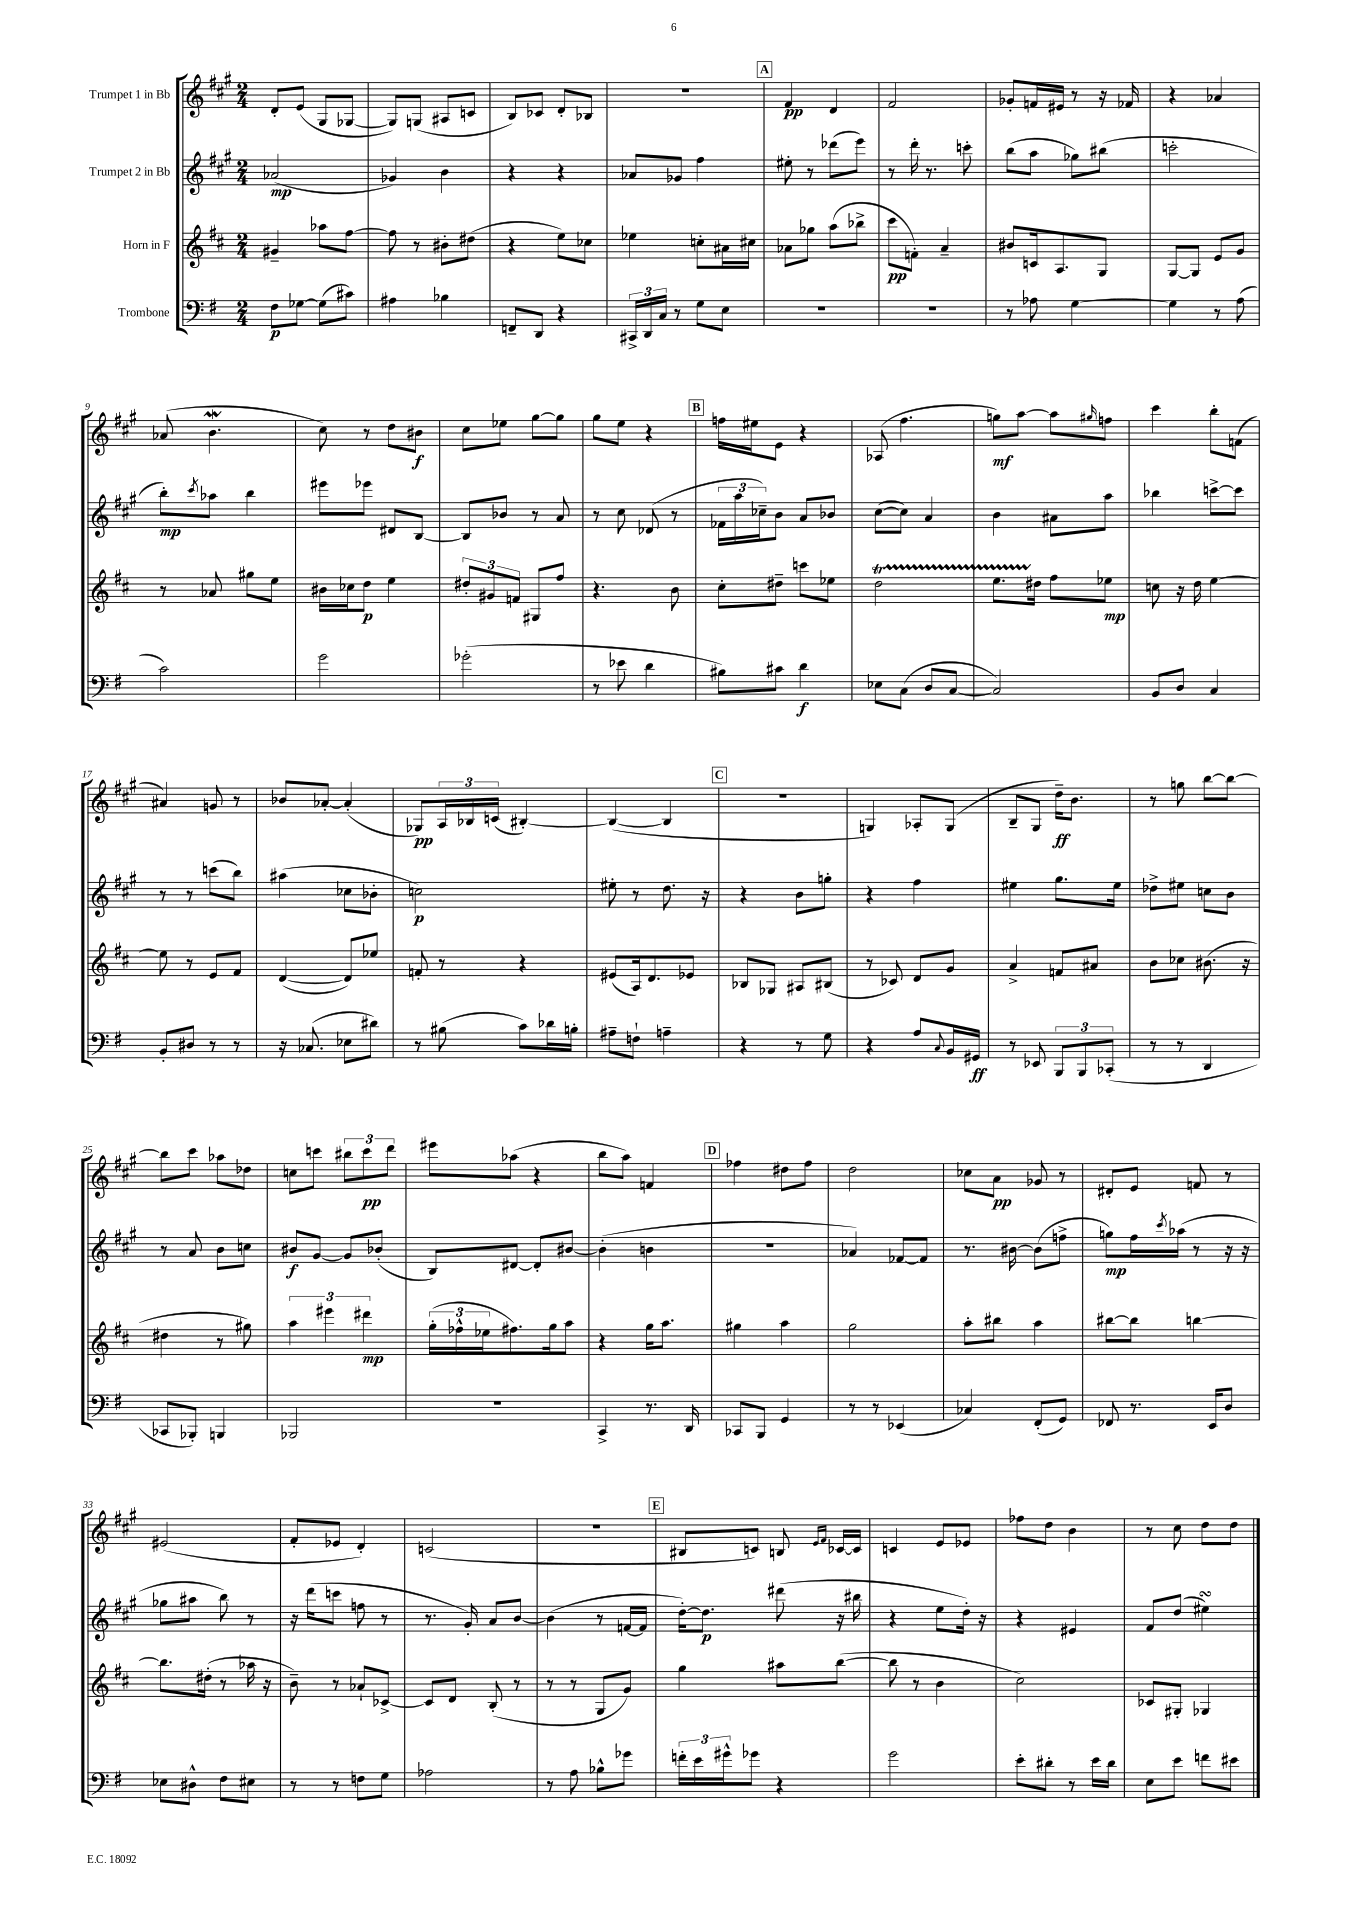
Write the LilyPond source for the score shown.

<<
\new StaffGroup <<
\new Staff = "s0" \with { instrumentName = "Trumpet 1 in Bb" } {
    \clef treble \key a \major \numericTimeSignature \time 2/4
    d'8-. e'8( gis8 ges8~ |
    ges8) g8( ais8 c'8 |
    b8) ces'8 d'8-. bes8 |
    R2 |
    \mark \markup { \box "A" } fis'4\pp d'4 |
    fis'2 |
    ges'8-. f'16 eis'16 r8 r16 fes'16 |
    r4 aes'4 |
    aes'8( b'4.\mordent |
    cis''8) r8 d''8 bis'8\f |
    cis''8 ees''8 gis''8~ gis''8 |
    gis''8 e''8 r4 |
    \mark \markup { \box "B" } f''16 eis''16 e'8 r4 |
    aes8( fis''4. |
    g''8\mf) a''8~ a''8 \grace { gis''16 } f''8 |
    cis'''4 b''8-. f'8( |
    ais'4) g'8 r8 |
    bes'8 aes'8~-. aes'4-.( |
    ges8\pp) \tuplet 3/2 { a16 bes16 c'16( } bis4~-.) |
    bis4~( bis4 |
    \mark \markup { \box "C" } R2 |
    g4) aes8-. g8( |
    b8-- gis8 d''16--\ff) b'8. |
    r8 g''8 b''8~ b''8~ |
    b''8 cis'''8 aes''8 des''8 |
    c''8 c'''8 \tuplet 3/2 { bis''8 c'''8\pp d'''8 } |
    eis'''8 aes''8( r4 |
    b''8 a''8) f'4 |
    \mark \markup { \box "D" } fes''4 dis''8 fes''8 |
    d''2 |
    ces''8 a'8\pp ges'8 r8 |
    dis'8-. e'8 f'8 r8 |
    eis'2( |
    fis'8-. ees'8 d'4-.) |
    c'2( |
    r2 |
    \mark \markup { \box "E" } bis8 c'8) b8 \grace { e'16 fis'16 } ces'16~ ces'16 |
    c'4 e'8 ees'8 |
    fes''8 d''8 b'4 |
    r8 cis''8 d''8 d''8 \bar "|." |
}
\new Staff = "s1" \with { instrumentName = "Trumpet 2 in Bb" } {
    \clef treble \key a \major \numericTimeSignature \time 2/4
    aes'2\mp( |
    ges'4) b'4 |
    r4 r4 |
    aes'8 ges'8 fis''4 |
    \mark \markup { \box "A" } eis''8-. r8 des'''8( e'''8) |
    r8 d'''16-. r8. c'''8-. |
    b''8( a''8 ges''8) bis''8( |
    c'''2-. |
    b''8-.\mp) \acciaccatura { cis'''8 } aes''8 b''4 |
    eis'''8 ees'''8 dis'8 b8~ |
    b8 bes'8 r8 a'8 |
    r8 cis''8 des'8( r8 |
    \mark \markup { \box "B" } \tuplet 3/2 { fes'16 a''16 ces''16--) } b'8 a'8 bes'8 |
    cis''8~( cis''8) a'4 |
    b'4 ais'8 a''8 |
    bes''4 c'''8~-> c'''8 |
    r8 r8 c'''8( b''8) |
    ais''4( ces''8 bes'8-. |
    c''2\p) |
    eis''8-. r8 d''8. r16 |
    \mark \markup { \box "C" } r4 b'8 g''8-. |
    r4 fis''4 |
    eis''4 gis''8. eis''16 |
    des''8-> eis''8 c''8 b'8 |
    r8 a'8 b'8 c''8 |
    bis'8\f gis'8~ gis'8 bes'8-.( |
    b8) dis'8~ dis'8-. bis'8~ |
    bis'4-.( b'4 |
    \mark \markup { \box "D" } r2 |
    aes'4) fes'8~ fes'8 |
    r8. bis'16~ bis'8( f''8-> |
    g''8\mp) fis''16 \acciaccatura { cis'''8 } aes''16( r8 r16 r16 |
    ges''8 ais''8 b''8) r8 |
    r16 d'''16( c'''8 f''8 r8 |
    r8. gis'16-.) a'8 b'8~ |
    b'4( r8 f'16~ f'16 |
    \mark \markup { \box "E" } d''16~-.) d''8.\p dis'''8( r16 bis''16 |
    r4 e''8 d''16-.) r16 |
    r4 eis'4 |
    fis'8 d''8( eis''4\turn) \bar "|." |
}
\new Staff = "s2" \with { instrumentName = "Horn in F" } {
    \clef treble \key d \major \numericTimeSignature \time 2/4
    gis'4-- aes''8 fis''8~ |
    fis''8 r8 bis'8-. dis''8( |
    r4 e''8) ces''8 |
    ees''4 c''8-. ais'16 cis''16 |
    \mark \markup { \box "A" } aes'8 ges''8 a''8( bes''8-> |
    cis'''8\pp f'8-.) a'4-- |
    bis'8 c'16 a8. g8 |
    g8~ g8 e'8 g'8 |
    r8 aes'8 gis''8 e''8 |
    bis'16 ces''16 d''8\p e''4 |
    \tuplet 3/2 { dis''8-. gis'8 f'8 } gis8 fis''8 |
    r4. b'8 |
    \mark \markup { \box "B" } cis''8-. dis''8-- c'''8 ees''8 |
    d''2\startTrillSpan |
    e''8. dis''16\stopTrillSpan fis''8 ees''8\mp |
    c''8 r16 d''16 e''4~ |
    e''8 r8 e'8 fis'8 |
    d'4~( d'8) ees''8 |
    f'8-. r8 r4 |
    eis'8( a16) d'8. ees'8 |
    \mark \markup { \box "C" } bes8 ges8 ais8 bis8( |
    r8 ces'8) d'8 g'8 |
    a'4-> f'8 ais'8 |
    b'8 ces''8 bis'8.( r16 |
    dis''4 r8 gis''8) |
    \tuplet 3/2 { a''4 eis'''4 dis'''4\mp } |
    \tuplet 3/2 { g''16-.( fes''16-^ ees''16 } fis''8.) g''16 a''8 |
    r4 g''16 a''8. |
    \mark \markup { \box "D" } gis''4 a''4 |
    g''2 |
    a''8-. bis''8 a''4 |
    bis''8~ bis''8 b''4~ |
    b''8. dis''16-.( r8 aes''16 r16 |
    b'8--) r8 aes'8-! ces'8~-> |
    ces'8 d'8 b8-.( r8 |
    r8 r8 g8 g'8) |
    \mark \markup { \box "E" } g''4 ais''8 b''8~( |
    b''8 r8 b'4 |
    cis''2) |
    ces'8 gis8-. ges4 \bar "|." |
}
\new Staff = "s3" \with { instrumentName = "Trombone" } {
    \clef bass \key g \major \numericTimeSignature \time 2/4
    fis8\p ges8~ ges8( cis'8) |
    ais4 bes4 |
    f,8-- d,8 r4 |
    \tuplet 3/2 { cis,16-> d,16 c16 } r8 g8 e8 |
    \mark \markup { \box "A" } R2 |
    R2 |
    r8 aes8 g4~ |
    g4 r8 a8( |
    c'2) |
    g'2 |
    ges'2-.( |
    r8 ees'8 d'4 |
    \mark \markup { \box "B" } bis8) cis'8 d'4\f |
    ees8 c8( d8 c8~ |
    c2) |
    b,8 d8 c4 |
    b,8-. dis8 r8 r8 |
    r16 ces8.( ees8 dis'8) |
    r8 bis8( c'8) des'16 b16-. |
    ais8-- f8-! a4-- |
    \mark \markup { \box "C" } r4 r8 g8 |
    r4 a8 \appoggiatura { c8 } b,16 gis,16\ff |
    r8 ees,8 \tuplet 3/2 { b,,8 b,,8 ces,8-.( } |
    r8 r8 d,4 |
    ces,8 bes,,8-.) b,,4 |
    bes,,2 |
    r2 |
    c,4-> r8. d,16 |
    \mark \markup { \box "D" } ces,8 b,,8 g,4 |
    r8 r8 ees,4( |
    ces4) fis,8-.( g,8) |
    fes,8 r8. e,16 d8 |
    ees8 dis8-^ fis8 eis8 |
    r8 r8 f8 g8 |
    aes2 |
    r8 a8 bes8-^ ges'8 |
    \mark \markup { \box "E" } \tuplet 3/2 { f'16-. e'16 gis'16-^ } ges'8 r4 |
    g'2 |
    e'8-. dis'8-. r8 e'16 dis'16 |
    e8 e'8 f'8 eis'8 \bar "|." |
}
>>
>>
